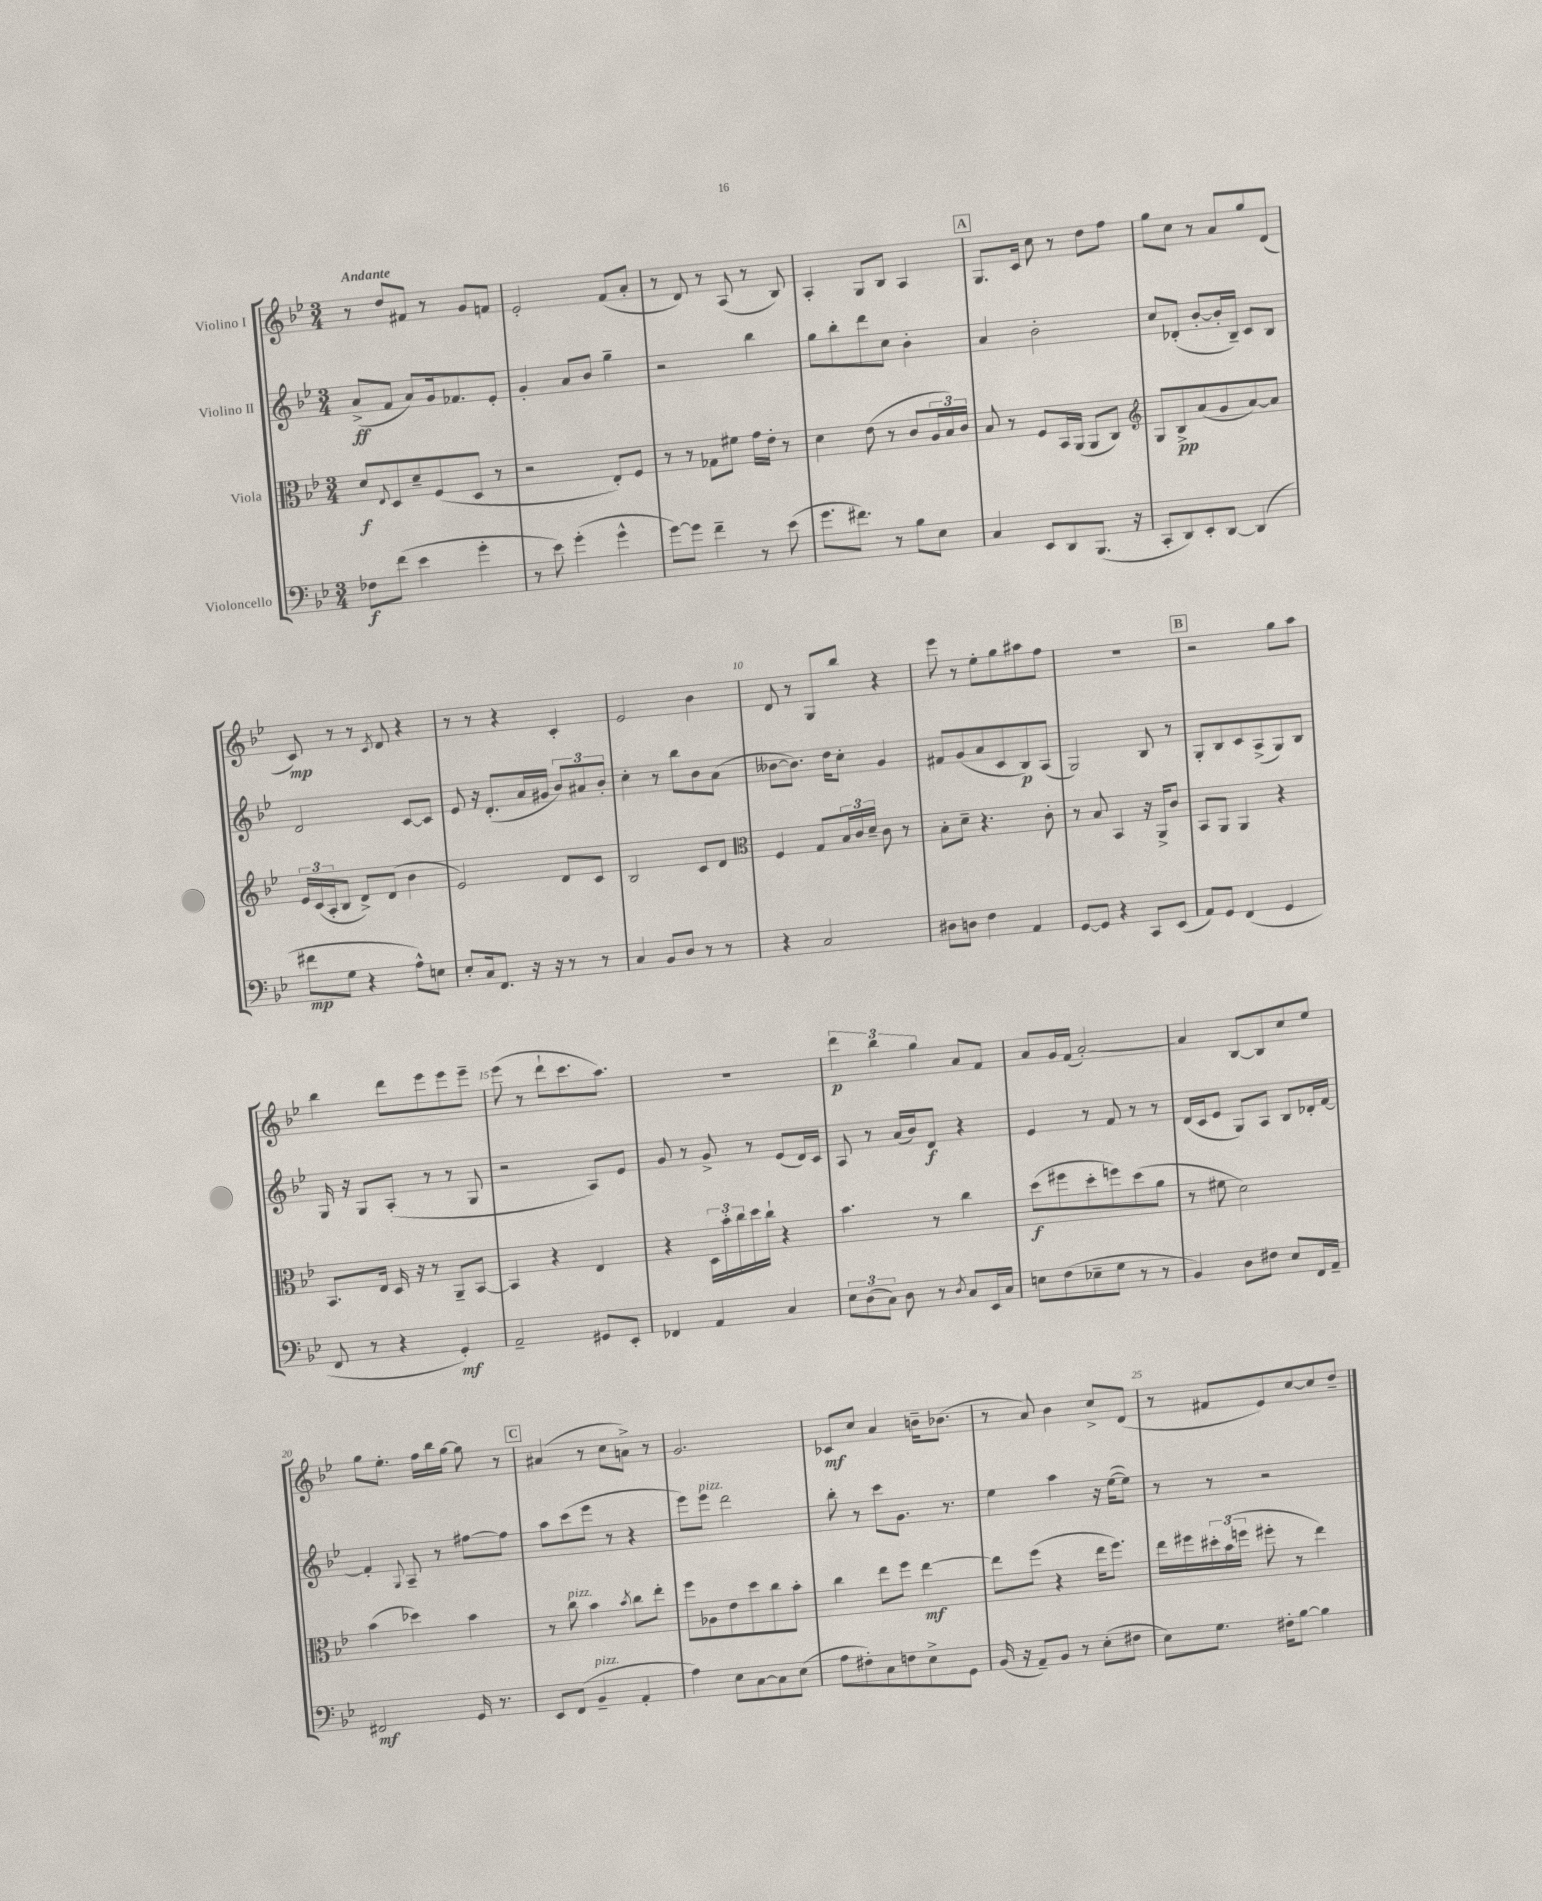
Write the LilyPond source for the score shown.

<<
\new StaffGroup <<
\new Staff = "s0" \with { instrumentName = "Violino I" } {
    \clef treble \key bes \major \numericTimeSignature \time 3/4 \tempo "Andante"
    r8 d''8 fis'8 r8 g'8 f'8 |
    ees'2-. f'8( a'8-. |
    r8 d'8) r8 a8( r8 bes8) |
    a4-. g8 bes8 a4 |
    \mark \markup { \box "A" } g8. c'16 c''8 r8 d''8 f''8 |
    g''8 c''8 r8 a'8 g''8 d'8( |
    c'8\mp) r8 r8 \acciaccatura { c'8 } d'8 r4 |
    r8 r8 r4 c'4-. |
    ees'2 bes'4 |
    d'8 r8 g8 bes''8 r4 |
    ees'''8 r8 ees''8-. g''8 ais''8 f''8 |
    R2. |
    \mark \markup { \box "B" } r2 g''8 a''8 |
    bes''4 d'''8 ees'''8 ees'''8 ees'''8-- |
    ees'''8( r8 d'''8-! c'''8. a''8.) |
    r2. |
    \tuplet 3/2 { d'''4\p bes''4 g''4 } a'8 f'8 |
    a'8 g'16 f'16( a'2~-.) |
    a'4 bes8~ bes8 c''8 ees''8 |
    g''8 ees''8.-. f''16 bes''16 g''16~ g''8 r8 |
    \mark \markup { \box "C" } ais'4( r8 c''8 a'8->) r8 |
    g'2. |
    ces'8\mf c''8 a'4 b'16-- bes'8.( |
    r8 a'8) bes'4 c''8-> d'8( |
    r8 fis'8 ees'8) c''8~ c''8 d''8-- \bar "|." |
}
\new Staff = "s1" \with { instrumentName = "Violino II" } {
    \clef treble \key bes \major \numericTimeSignature \time 3/4
    a'8->\ff( f'8 a'8) g'16 fes'8. ees'8-. |
    g'4-. a'8 bes'8 g''4-- |
    r2 bes''4 |
    g''8 bes''8-. d'''8 c''8 bes'4-. |
    \mark \markup { \box "A" } a'4 bes'2-. |
    c''8 des'8-.( bes'8~-. bes'16-. bes16--) c'8 bes8 |
    d'2 c'8~ c'8 |
    ees'8 r16 d'8.-.( a'16 gis'16 \tuplet 3/2 { bes'8) ais'8 bes'8-. } |
    c''4-. r8 bes''8 bes'8 a'8( |
    beses'8~ beses'8.) d''16 c''8-. g'4 |
    fis'8 g'8( a'8 c'8 bes8\p) a8( |
    g2) bes8 r8 |
    \mark \markup { \box "B" } g8-. bes8 c'8 a8->( g8) bes8 |
    g16 r16 g8 a8-.( r8 r8 g8 |
    r2 a8) ees'8 |
    g'8 r8 g'8-> r8 ees'8( d'16) c'16 |
    a8 r8 a'16( bes'16) d'8\f r4 |
    ees'4 r8 f'8 r8 r8 |
    d'16( c'16 ees'8 g8) a8 bes8 des'16-. f'16~ |
    f'4-. \appoggiatura { g8 } a8-- r8 fis''8~ fis''8 |
    \mark \markup { \box "C" } a''8 c'''8( ees'''8 r8 r4 |
    ees'''8) ees'''8^\markup { \italic "pizz." } d'''2 |
    bes''8-. r8 c'''8 g'8. r8. |
    ees''4 a''4 r16 ees''16~( ees''8) |
    r8 r8 r2 \bar "|." |
}
\new Staff = "s2" \with { instrumentName = "Viola" } {
    \clef alto \key bes \major \numericTimeSignature \time 3/4
    d'8\f \appoggiatura { ees8 } d8 d'8-- f8( d8 r8 |
    r2 ees8-.) f8 |
    r8 r8 ges8 fis'8 g'16 ees'16-. r8 |
    d'4 ees'8( r8 c'8 \tuplet 3/2 { a16 bes16) c'16 } |
    \mark \markup { \box "A" } bes8 r8 f8 bes,16 a,16( a,8 c8) |
    \clef treble g8 bes8->\pp a'8( g'8 a'8~) a'8 |
    \tuplet 3/2 { ees'16 c'16( a16-. } bes8 d'8->) d'8( bes'4 |
    ees'2) d'8 c'8 |
    bes2 c'8 d'8 |
    \clef alto f4 g8 \tuplet 3/2 { bes16 c'16 d'16-- } c'8 r8 |
    bes8-. d'8-- r4. c'8-. |
    r8 bes8 bes,4 r16 a,16-> c'8 |
    \mark \markup { \box "B" } bes,8 a,8 a,4 r4 |
    bes,8. ees16 d16 r16 r8 a,8-- bes,8~ |
    bes,4 r4 ees4 |
    r4 \tuplet 3/2 { d16 bes'16-. c''16 } d''16 c''16-! r4 |
    bes'4. r8 c''4 |
    d''8\f( fis''8 d''8-. f''8) d''8( a'8 |
    r8 fis'8 d'2) |
    bes'4( des''4) bes'4 |
    \mark \markup { \box "C" } r8 c''8^\markup { \italic "pizz." } bes'4 \acciaccatura { bes'8 } c''8 ees''8-. |
    f''8 aes8 ees'8 d''8 c''8 bes'8-. |
    c''4 ees''8 f''8 ees''4~\mf |
    ees''8 f''8( r4 ees''16 f''8.) |
    ees''16 fis''16 \tuplet 3/2 { dis''16-. bes'16( f''16 } fis''8-. r8 ees''4) \bar "|." |
}
\new Staff = "s3" \with { instrumentName = "Violoncello" } {
    \clef bass \key bes \major \numericTimeSignature \time 3/4
    fes8\f f'8( ees'4 g'4-. |
    r8 ees'8) g'4-.( g'4-^ |
    g'8~) g'8 f'4-- r8 ees'8( |
    g'8. fis'8.) r8 bes8 ees8 |
    \mark \markup { \box "A" } c4 ees,8 d,8 bes,,8.( r16 |
    c,8-. d,8) ees,8-. d,8~ d,4( |
    fis'8\mp g8 r4 a8-^) e8 |
    ees8-. c16 f,8. r16 r16 r8 r8 |
    c4 bes,8 d8 r8 r8 |
    r4 c2 |
    dis8 d8 f4 a,4 |
    g,8~ g,8 r4 c,8 ees,8( |
    \mark \markup { \box "B" } a,8) g,8 f,4( g,4 |
    f,8 r8 r4 g,4-.\mf) |
    a,2-- gis,8 ees,8-. |
    fes,4 a,4 c4 |
    \tuplet 3/2 { ees8 d8( c8) } d8 r8 \acciaccatura { d8 } c8 ees,16 c16 |
    e8 f8( ees8-- g8 r8 r8 |
    bes,4) d8 fis8 ees8 f,16 a,16-- |
    fis,2\mf g,16 r8. |
    \mark \markup { \box "C" } ees,8 f,8( bes,4--^\markup { \italic "pizz." } a,4-. |
    a4) ees8 c8~ c8 ees8( |
    a8 fis8-.) c8 f8 ees8-> g,8 |
    bes,16( r16 a,8--) bes,8 r8 ees8-.( fis8 |
    ees8) g8. fis16-. bes8~ bes4 \bar "|." |
}
>>
>>
\layout { \context { \Score \override BarNumber.break-visibility = ##(#f #t #t) barNumberVisibility = #(every-nth-bar-number-visible 5) } }
